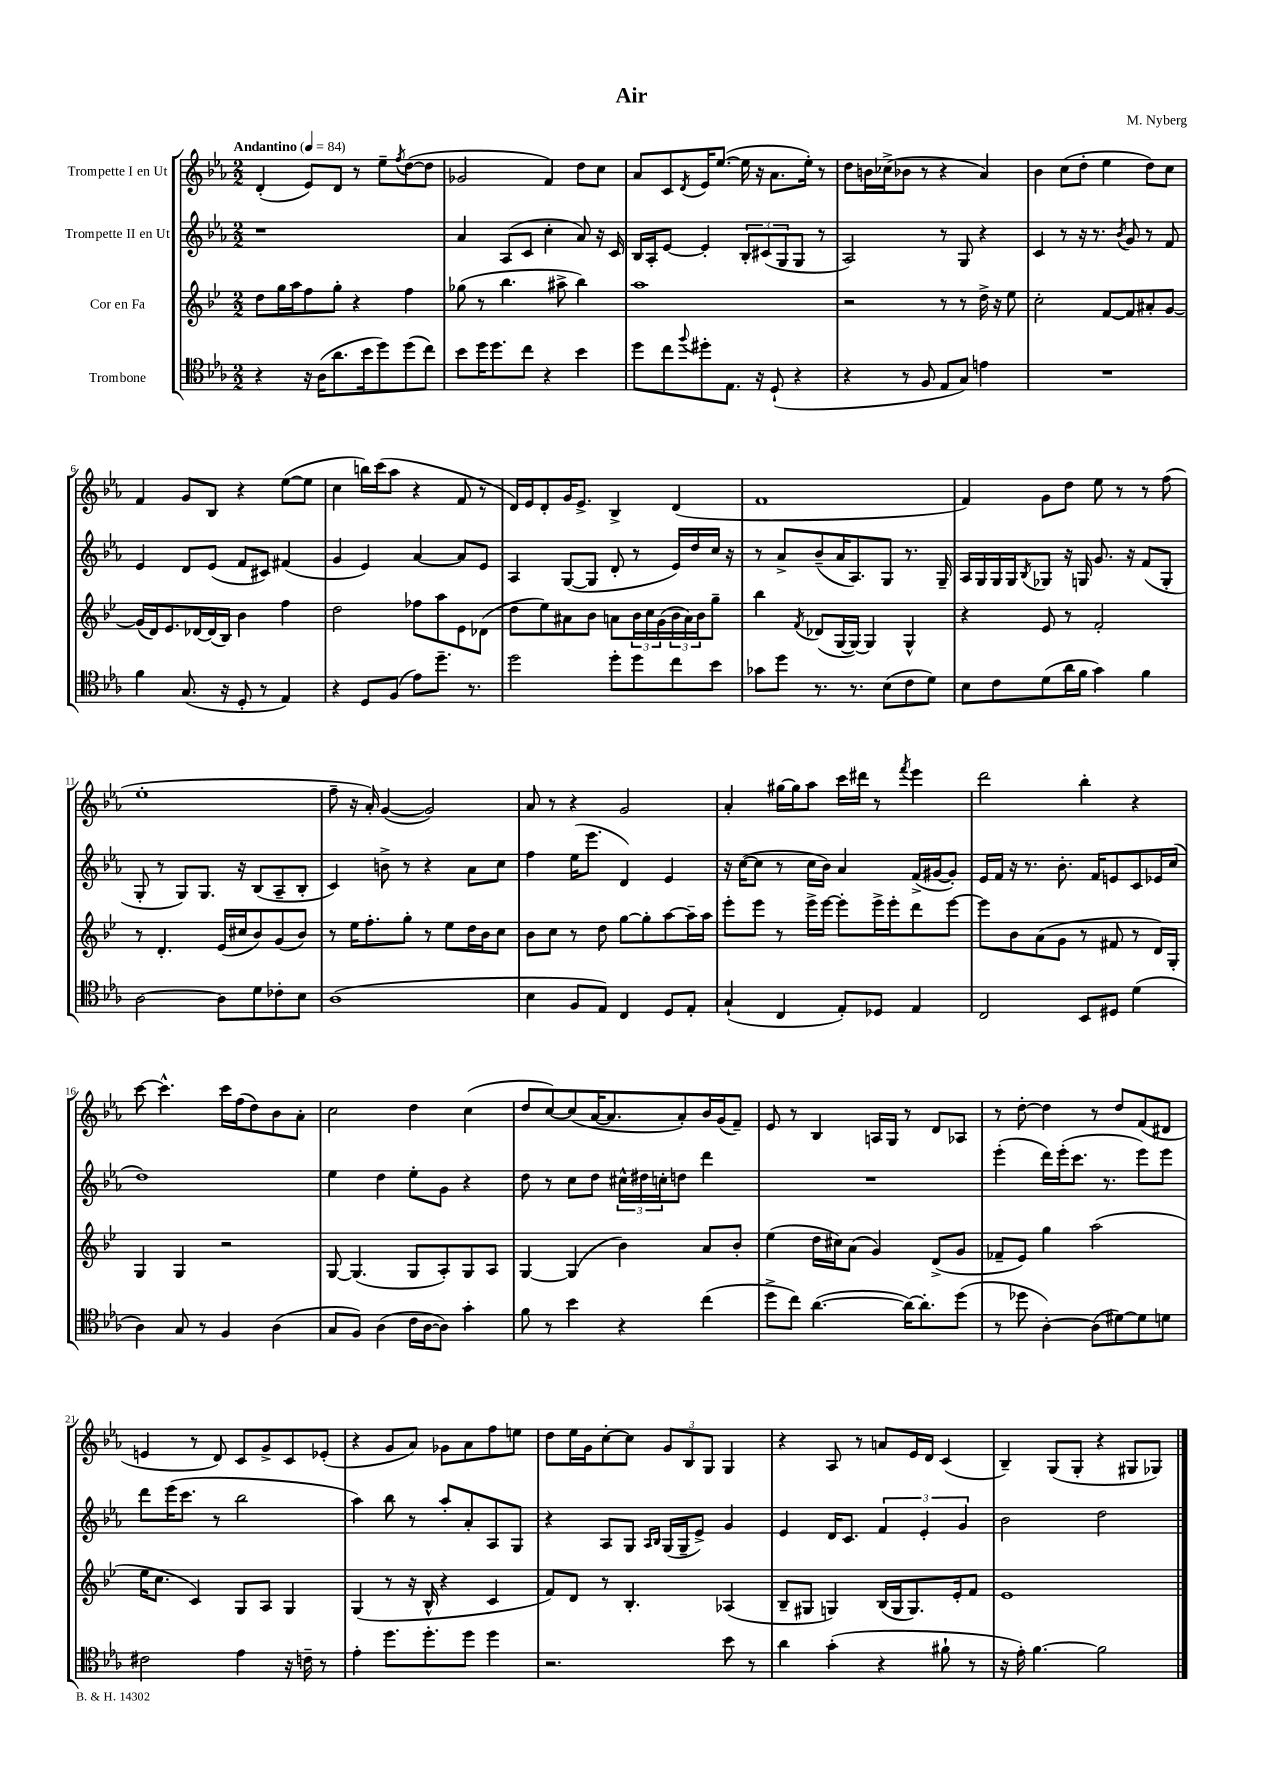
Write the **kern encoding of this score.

**kern	**kern	**kern	**kern
*staff4	*staff3	*staff2	*staff1
*clefC4	*clefG2	*clefG2	*clefG2
*k[b-e-a-]	*k[b-e-]	*k[b-e-a-]	*k[b-e-a-]
*M2/2	*M2/2	*M2/2	*M2/2
*MM84	*MM84	*MM84	*MM84
4r	8dd	1r	(4d'
.	16gg	.	.
.	16aa	.	.
16r	8ff	.	8e-)
(16A-	.	.	.
8.a-	8gg'	.	8d
.	4r	.	8r
16b-	.	.	.
8dd)	.	.	8ee-~
.	.	.	8qff
(8dd	4ff	.	([8dd
8cc)	.	.	8dd]
=	=	=	=
8b-	(8gg-	4a-	2g-
16dd	8r	.	.
8.dd	.	.	.
.	4.bb-	(8A-	.
8cc	.	8c	.
4r	.	4cc'	4f)
.	8aa#^	.	.
4b-	4bb-)	8a-)	8dd
.	.	16r	8cc
.	.	16c	.
=	=	=	=
8dd	1aa	16B-	8a-
.	.	16A-'	.
8cc	.	[8e-	8c
8qqff	.	.	8qd
8dd#'	.	4e-']	16e-
.	.	.	([8.ee-
8.E-	.	.	.
.	.	12B-'	16ee-]
16r	.	.	16r
.	.	(12c#	.
(8D`	.	.	8.a-
.	.	12G	.
4r	.	8G	.
.	.	.	16ee-')
.	.	8r	8r
=	=	=	=
4r	2r	2A-)	8dd
.	.	.	16b
.	.	.	(16cc-^
8r	.	.	8b-
8F	.	.	8r
8E-	8r	8r	4r
8G)	8r	8G	.
4e	16dd^	4r	4a-)
.	16r	.	.
.	8ee-	.	.
=	=	=	=
1r	2cc'	4c	4b-
.	.	8r	(8cc
.	.	16r	8dd'
.	.	8.r	.
.	[8f	.	4ee-
.	.	8qb-	.
.	8f]	8g	.
.	8a#'	8r	8dd)
.	[8g	8f	8cc
=	=	=	=
4f	(16g]	4e-	4f
.	16d)	.	.
.	8.e-	.	.
(8.G	.	8d	8g
.	[16d-	.	.
.	(16d-]	(8e-	8B-
16r	16B-)	.	.
8D'	4b-	8f	4r
8r	.	8c#)	.
4E-)	4ff	(4f#	([8ee-
.	.	.	8ee-]
=	=	=	=
4r	2dd	4g	4cc
8D	.	4e-)	16bb)
.	.	.	(16ccc
(8F	.	.	8aa-
8e-)	8ff-	[4a-	4r
8.dd~	8aa	.	.
.	8e-	8a-]	8f
8.r	.	.	.
.	(8d-	8e-	8r
=	=	=	=
2dd	8dd	4A-	16d)
.	.	.	16e-
.	8ee-)	.	8d'
.	8a#	([8G	16g
.	.	.	8.e-^
.	8b-	8G]	.
8dd'	8a	8d'	4B-^
8dd	24b-	8r	.
.	24cc	.	.
.	(24g	.	.
8cc	24b-	16e-)	(4d
.	24a)	.	.
.	.	16dd	.
.	24b-	.	.
8b-	8gg~	16cc	.
.	.	16r	.
=	=	=	=
8g-	4bb-	8r	1f
8dd	.	8a-^	.
.	8qf	.	.
8.r	(8d-	(8b-~	.
.	[16G	16a-	.
8.r	16G_)	8.A-)	.
.	4G]	.	.
(8B-	.	8G	.
8c	4G^^	8.r	.
8d)	.	.	.
.	.	16G~	.
=	=	=	=
8B-	4r	16A-	4f)
.	.	16G	.
8c	.	16G	.
.	.	16G	.
.	.	8qB-	.
(8d	8e-	8G-	8g
16a-	8r	16r	8dd
16f	.	16G	.
4g)	2f'	8.g	8ee-
.	.	.	8r
.	.	16r	.
4f	.	(8f	8r
.	.	8G'	(8ff
=	=	=	=
[2A-	8r	8G'	1ee-'
.	4.d'	8r	.
.	.	8G)	.
.	.	8.G	.
8A-]	(16e-	.	.
.	16cc#	16r	.
8d	8b-)	(8B-	.
8c-'	(8g	8A-~	.
8B-	8b-)	8B-'	.
=	=	=	=
(1A-	8r	4c)	8ff~
.	16ee-	.	16r
.	8.ff'	.	16a-')
.	.	8b^	([4g
.	8gg'	8r	.
.	8r	4r	2g])
.	8ee-	.	.
.	16dd	8a-	.
.	16b-	.	.
.	8cc	8cc	.
=	=	=	=
4B-	8b-	4ff	8a-
.	8cc	.	8r
8F	8r	(16ee-	4r
.	.	8.eee-	.
8E-)	8dd	.	.
4C	[8gg	4d)	2g
.	8gg']	.	.
8D	[8aa	4e-	.
8E-'	16aa~]	.	.
.	16aa	.	.
=	=	=	=
(4G`	8eee-'	16r	4a-'
.	.	([16cc	.
.	8eee-	8cc]	.
4C	8r	8r	[16gg#
.	.	.	16gg#]
.	16eee-^	16cc	8aa-
.	[16eee-	16b-)	.
8E-')	8eee-']	4a-	16ccc
.	.	.	16ddd#
8D-	16eee-^	.	8r
.	16eee-'	.	.
.	.	.	8qfff
4E-	8ddd	(16f^	4eee-
.	.	[16g#	.
.	[8eee-	8g#'])	.
=	=	=	=
2C	8eee-]	16e-	2ddd
.	.	16f	.
.	8b-	16r	.
.	.	8.r	.
.	(8a	.	.
.	8g	8.b-'	.
8BB-	8r	.	4bb-'
.	.	16f	.
8D#	8f#	8e	.
(4d	8r	8c	4r
.	16d)	16e-	.
.	16G'	(16cc	.
=	=	=	=
4A-)	4G	1dd)	[8ccc
.	.	.	4.ccc^^]
8G	4G	.	.
8r	.	.	.
4F	2r	.	16ccc
.	.	.	(16ff
.	.	.	8dd)
(4A-	.	.	8b-
.	.	.	8a-'
=	=	=	=
8G	[8G	4ee-	2cc
8F)	(4.G]	.	.
(4A-	.	4dd	.
16c	8G	8ee-'	4dd
[16A-	.	.	.
8A-])	8A')	8g	.
4g'	8G	4r	(4cc
.	8A	.	.
=	=	=	=
8f	[4G	8dd	8dd
8r	.	8r	[8cc)
4b-	(4G]	8cc	(8cc]
.	.	8dd	[16a-
.	.	.	8.a-]
4r	4b-)	24cc#^^	.
.	.	24dd#	.
.	.	24cc'	.
.	.	8dd	8a-')
(4cc	8a	4ddd	16b-
.	.	.	(16g
.	8b-'	.	8f~)
=	=	=	=
8dd^	(4ee-	1r	8e-
8cc)	.	.	8r
([4.a-	16dd	.	4B-
.	16cc#)	.	.
.	(8a	.	.
.	4g)	.	16A
.	.	.	16G
16a-_)	.	.	8r
8.a-']	.	.	.
.	(8d^	.	8d
(8dd	8g	.	8A-
=	=	=	=
8r	8f-~	(4eee-'	8r
8dd-	8e-)	.	[8dd'
[4A-')	4gg	16ddd)	4dd]
.	.	(16eee-'	.
.	.	8.ccc	.
(8A-]	(2aa	.	8r
.	.	8.r	.
[8d#)	.	.	8dd
8d#]	.	8eee-)	(8f
8d	.	8eee-	8d#
=	=	=	=
2c#	16ee-	8ddd	4e
.	8.cc	.	.
.	.	(16eee-	.
.	.	8.ccc	.
.	4c)	.	8r
.	.	8r	8d)
4e-	8G	2bb-	8c
.	8A	.	8g^
16r	4G	.	8c
16c~	.	.	.
8r	.	.	(8e-'
=	=	=	=
4e-'	(4G	4aa-)	4r
8.dd	8r	8bb-	8g
.	16r	8r	8a-)
8.dd'	16B-^^	.	.
.	4r	8aa-'	8g-
8dd	.	8a-'	8a-
4dd	4c	8A-	8ff
.	.	8G	8ee
=	=	=	=
2.r	8f)	4r	8dd
.	8d	.	16ee-
.	.	.	16g
.	8r	8A-	[8cc'
.	4.B-'	8G	8cc]
.	.	16qqA-	.
.	.	16qqB-	.
.	.	(16G	12g
.	.	16G~	.
.	.	.	12B-
.	.	8e-^)	.
.	.	.	12G
8b-	(4A-	4g	4G
8r	.	.	.
=	=	=	=
4a-	8B-~	4e-	4r
.	8G#	.	.
(4g'	4G)	16d	8A-
.	.	8.c	.
.	.	.	8r
4r	(16B-	6f	8a
.	16G	.	.
.	8.G)	.	16e-
.	.	6e-'	.
.	.	.	16d
8f#`	.	.	(4c
.	16e-'	.	.
.	.	6g	.
8r	8f	.	.
=	=	=	=
16r	1e-	2b-	4B-~)
16e-')	.	.	.
[4.f	.	.	.
.	.	.	(8G
.	.	.	8G'
2f]	.	2dd	4r
.	.	.	8G#
.	.	.	8G-)
==	==	==	==
*-	*-	*-	*-
